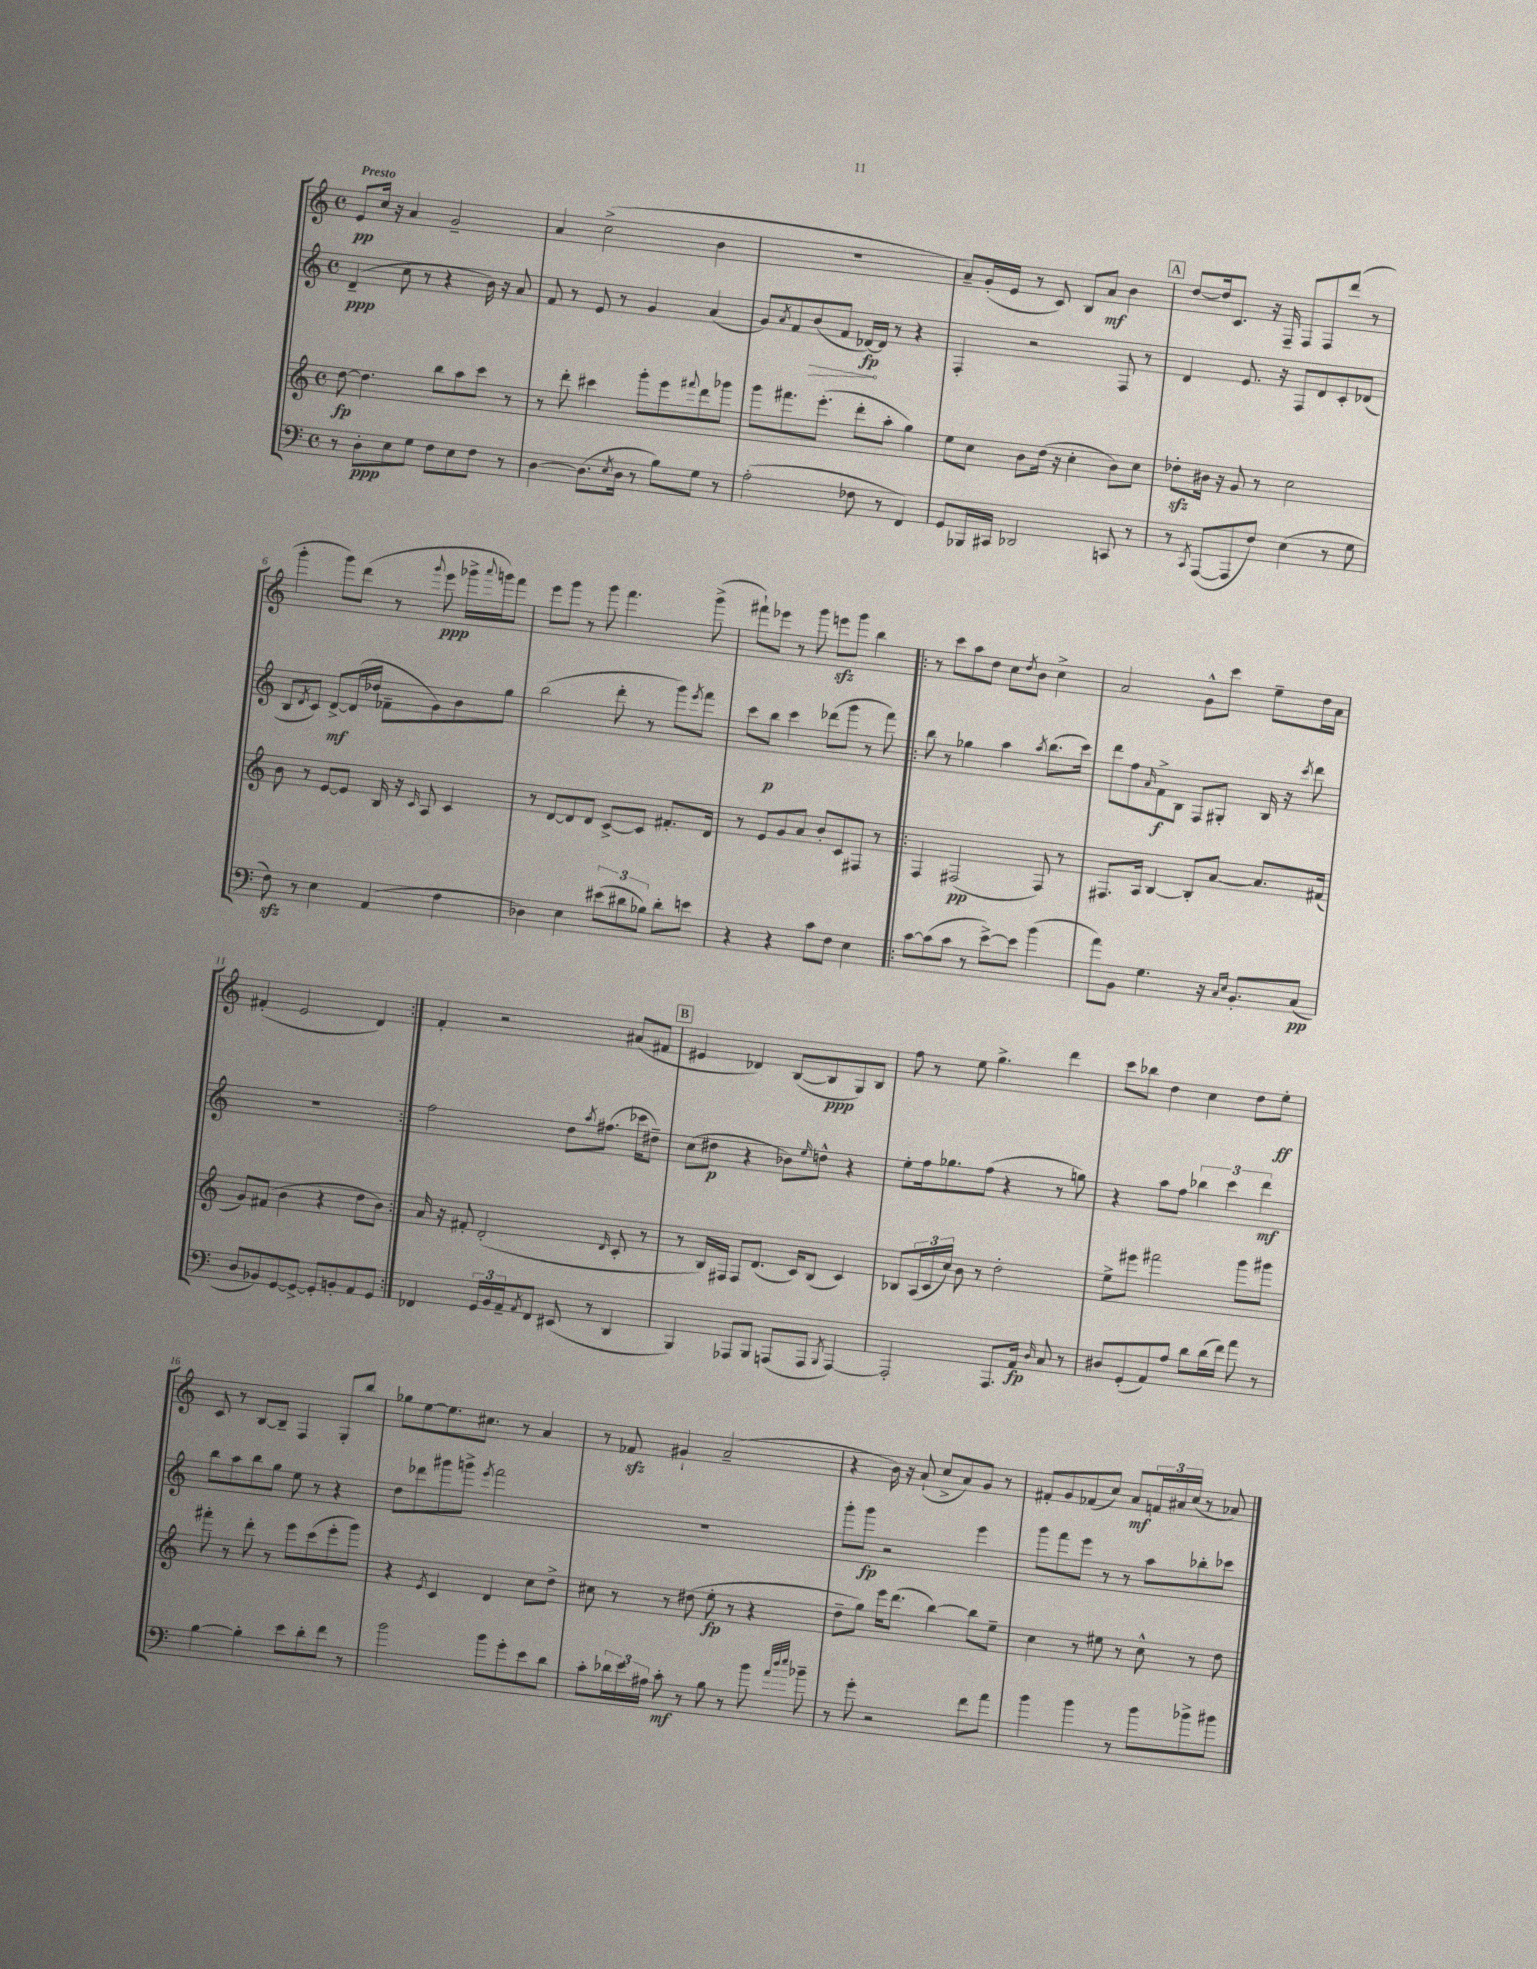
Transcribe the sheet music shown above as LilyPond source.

<<
\new StaffGroup <<
\new Staff = "s0" {
    \clef treble \key c \major \defaultTimeSignature \time 4/4 \tempo "Presto"
    e'8\pp c''16 r16 a'4 g'2-- |
    a'4 c''2->( b'4 |
    R1 |
    a'8--) g'16-.( e'16 r8 c'8) b8 a'8\mf b'4 |
    \mark \markup { \box "A" } d''8~ d''16 c'8. r16 f16-- f8 f8 d'''8( r8 |
    g'''4-. g'''8) d'''8( r8 \appoggiatura { g'''8 } e'''8\ppp ges'''16-> \appoggiatura { a'''8 } g'''16) f'''8 |
    e'''8 g'''8 r8 g'''8 f'''4. g'''8->( |
    fis'''8-!) ees'''8 r8 g'''8 e'''8\sfz g'''8 b''4 |
    \repeat volta 2 { r8 c'''8 a''8 d''8 c''8 \acciaccatura { d''8 } b'8 c''4-> |
    a'2 g'8-^ c'''8 e''8-- d''16 a'16 |
    fis'4-.( e'2 d'4) | }
    f'4-. r2 ais'8( fis'8 |
    \mark \markup { \box "B" } eis'4 des'4) b8~( b8\ppp g8) b8 |
    f''8 r8 e''8 g''4.-> d'''4 |
    c'''8 bes''8 d''4 c''4 d''8 e''8-.\ff |
    c'8 r8 b8~ b8-- f4 g8-. b''8 |
    ges''8 e''8~ e''8. cis''8. r8 a'4 |
    r8 fes'8\sfz gis'4-! a'2--( |
    r4 b'16) r16 a'8-!( c''8-> a'8) g'8 r8 |
    fis'8-. g'8 fes'8( c''8) a'8\mf \tuplet 3/2 { f'16 ais'16 c''16( } r8 aes'8) \bar "|." |
}
\new Staff = "s1" {
    \clef treble \key c \major \defaultTimeSignature \time 4/4
    d'4--\ppp( c''8 r8 r4 b'16) r16 a'8 |
    f'8 r8 e'8 r8 g'4 a'4( |
    g'8) \acciaccatura { a'8 } f'8 \once \override Hairpin.circled-tip = ##t b'8\>( f'8 des'16~\fp\!) des'16 r8 r4 |
    f4-. r2 f8 r8 |
    \mark \markup { \box "A" } d'4 e'8. r16 f8 d'8 c'8-. des'8( |
    b8 \acciaccatura { d'8 } c'8) d'8~->\mf d'16( des''16 fes'8-- g'8) b'8 g''8 |
    b''2( d'''8-. r8 g'''8) \acciaccatura { e'''8 } f'''8 |
    c'''8 b''8\p c'''4 des'''8( g'''8 r8 f'''8) |
    \repeat volta 2 { b''8 r8 ges''4 a''4 \acciaccatura { a''8 } b''8.( c'''16) |
    d'''8 f''8 \grace { a'16 } f'8->\f b8 f8 gis8-. b16 r16 \acciaccatura { c'''8 } d'''8 |
    R1 | }
    f''2 d''8 \acciaccatura { a''8 } fis''8.( ces'''16 dis''8--) |
    \mark \markup { \box "B" } c''8( dis''8\p r4 bes'8) \grace { e''16 } d''8-^ r4 |
    e''8-. f''16 ges''8. f''8( r4 r8 g''8) |
    r4 a''8 f''8 \tuplet 3/2 { bes''4 c'''4 d'''4\mf } |
    b''8 a''8 b''8 g''8 e''8 r8 r4 |
    d''8 des'''8 gis'''8 g'''8-> \acciaccatura { e'''8 } f'''2 |
    R1 |
    g'''8-. g'''8\fp r2 e'''4 |
    g'''8 f'''8 e'''8 r8 r8 a''8 bes''8-. ces'''8 \bar "|." |
}
\new Staff = "s2" {
    \clef treble \key c \major \defaultTimeSignature \time 4/4
    d''8~\fp d''4. b''8 a''8 c'''8 r8 |
    r8 d'''8-. cis'''4 g'''8-. e'''8 \appoggiatura { fis'''8 } d'''8 ges'''8 |
    g'''8 fis'''8. e'''8.-.( d'''8-. a''8-. g''4) |
    e''8 c''8 b'8 d''16( r16 c''4-. b'8) c''8 |
    \mark \markup { \box "A" } des''8-.\sfz bis'16 r16 g'8 r8 c''2 |
    b'8 r8 e'8~ e'8 b16 r16 \grace { c'16 } a8 c'4 |
    r8 d'8~ d'8 d'8 c'8~-> c'8 fis'8.-. d'16 |
    r8 e'8 g'8 a'8 b'8-. c'8 fis8 r8 |
    \repeat volta 2 { f4 fis2\pp( fis8) r8 |
    fis8. a16 b4~ b8-. a'8~ a'8. fis'16( |
    g'8) fis'8( b'4 r4 d''8 b'8) | }
    a'16 r16 fis'8-. d'2-.( \grace { d'16 } c'8-. r8 |
    \mark \markup { \box "B" } r8 b16) fis16 fis8 d'8.( c'16) b8( c'4) |
    bes8 \tuplet 3/2 { a16( c'16 c''16) } b'8 r8 d''2-. |
    e''8-> eis'''8 fis'''2 g'''8 gis'''8 |
    fis'''8-. r8 d'''8-. r8 e'''8 c'''8( e'''8-. g'''8) |
    r4 \acciaccatura { e'8 } c'4 d'4 c''8 d''8-> |
    cis''8 r8 r8 dis''8( e''8-.\fp r8 r4 |
    d''8-- g''8) e'''16 d'''8.( b''4~) b''8 e''8-- |
    c''4 r8 eis''8 r8 c''8-^ r8 d''8 \bar "|." |
}
\new Staff = "s3" {
    \clef bass \key c \major \defaultTimeSignature \time 4/4
    r8 d8-.\ppp e8 g8 f8 e8 f8 r8 |
    d4~ d8.( \acciaccatura { e8 } d16 r8 b8) g8 r8 |
    a2-.( fes8 r8 f,4) |
    g,8 bes,,16 cis,16 des,2 c,8 r8 |
    \mark \markup { \box "A" } r8 \acciaccatura { c,8 } a,,8~( a,,8 f8) e4( r8 g8 |
    f8\sfz) r8 e4 a,4( f4 |
    des4) e4 \tuplet 3/2 { eis'8( dis'8 bes8) } dis'8-. e'8 |
    r4 r4 c'8 f8 e4 |
    \repeat volta 2 { c'8~ c'8( c'8 r8 e'8~->) e'8 b'4( |
    a'8) b,8 g4. r16 \grace { c16 e16 } b,8.-. c8\pp( |
    d8 bes,8) g,8~ g,8~-> g,8-. b,8-. a,8 g,8 | }
    fes,4 \tuplet 3/2 { g,16 b,16 a,16-- } \acciaccatura { a,8 } fes,8 eis,8( r8 d,4 |
    \mark \markup { \box "B" } b,,4) aes,,8 b,,8 a,,8( a,,8 \acciaccatura { b,,8 } a,,4~) |
    a,,2-. a,,8. a,16\fp \grace { d16 } c8 r8 |
    dis8 g,8-.( a,8) a8 d'8 d'16( f'16) a'8 r8 |
    b4~ b4-. e'8 d'8-. f'8 r8 |
    b'2 b'8 g'8-. e'8 d'8 |
    c'8-. \tuplet 3/2 { des'16 e'16 ais16 } c'8-.\mf r8 b8 r8 b'8 \grace { a'32 d''32 e''32 } bes'8-- |
    r8 g'8-. r2 f'8 a'8 |
    b'4 b'4 r8 b'8 bes'8-> bis'8 \bar "|." |
}
>>
>>
